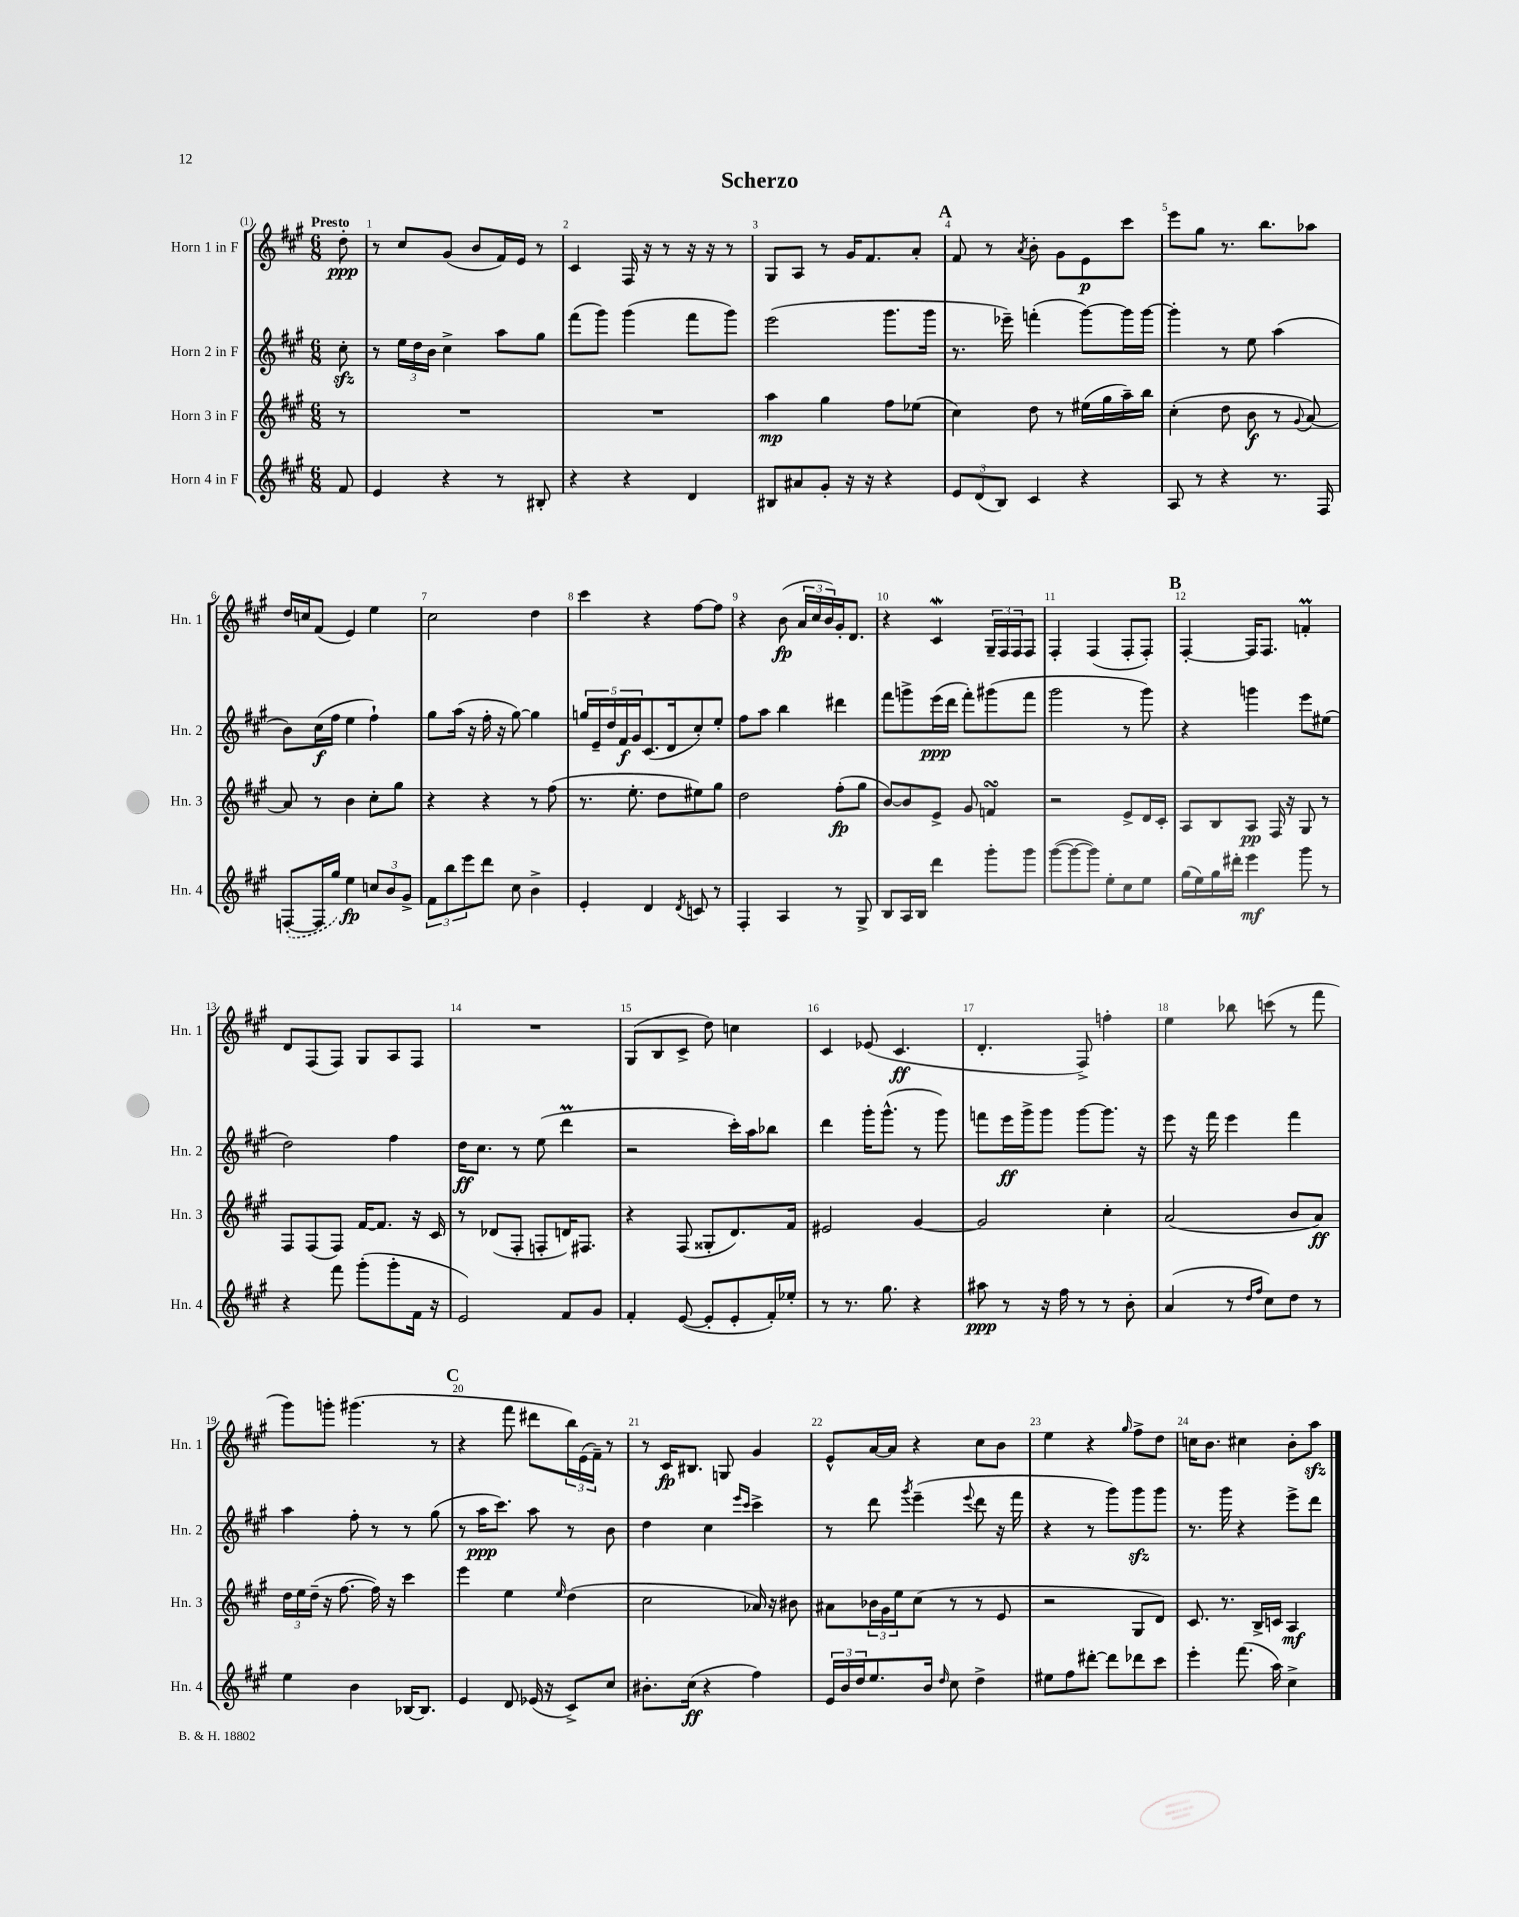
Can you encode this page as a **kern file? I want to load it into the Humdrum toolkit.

**kern	**kern	**kern	**kern
*staff4	*staff3	*staff2	*staff1
*clefG2	*clefG2	*clefG2	*clefG2
*k[f#c#g#]	*k[f#c#g#]	*k[f#c#g#]	*k[f#c#g#]
*M6/8	*M6/8	*M6/8	*M6/8
8f#	8r	8cc#'	8dd'
=	=	=	=
4e	2.r	8r	8r
.	.	24ee	8cc#
.	.	24dd	.
.	.	24b	.
4r	.	4cc#^	(8g#
.	.	.	8b
8r	.	8aa	16f#)
.	.	.	16e
8B#'	.	8gg#	8r
=	=	=	=
4r	2.r	(8fff#	4c#
.	.	8ggg#)	.
4r	.	(4ggg#	16F#
.	.	.	16r
.	.	.	8r
4d	.	8fff#	16r
.	.	.	16r
.	.	8ggg#)	8r
=	=	=	=
8B#	4aa	(2eee	8G#
8a#	.	.	8A
8g#'	4gg#	.	8r
16r	.	.	16g#
16r	.	.	8.f#
4r	8ff#	8.ggg#	.
.	(8ee-	.	8a'
.	.	16ggg#	.
=	=	=	=
12e	4cc#)	8.r	8f#
(12d	.	.	.
.	.	.	8r
12B)	.	.	.
.	.	16eee-~)	.
.	.	.	8qa
4c#	8dd	(4fff'	8b'
.	8r	.	8g#
4r	(16ee#	[8ggg#)	8e
.	16gg#	.	.
.	16aa~)	16ggg#]	8ccc#
.	16bb	[16ggg#	.
=	=	=	=
8A	(4cc#'	4ggg#']	8eee
8r	.	.	8gg#
4r	8dd	8r	8.r
.	8b	8ee	.
.	.	.	8.bb
8.r	8r	(4aa	.
.	8qqg#	.	.
.	[8a)	.	8aa-
16F#	.	.	.
=	=	=	=
([8F'	8a]	8b)	16dd
.	.	.	16cc
16F]	8r	(16cc#	(8f#
16gg#)	.	16ff#	.
4ee	4b	4ee	4e)
12cc	8cc#'	4ff#`)	4ee
12b	.	.	.
.	8gg#	.	.
12g#^	.	.	.
=	=	=	=
12f#	4r	8gg#	2cc#
12bb	.	.	.
.	.	(16aa	.
12eee	.	.	.
.	.	16r	.
8ddd	4r	16ff#'	.
.	.	16r	.
8cc#	.	[8gg#)	.
4b^	8r	4gg#]	4dd
.	(8ff#	.	.
=	=	=	=
4e'	8.r	20gg	4ccc#
.	.	20e~	.
.	.	20dd	.
.	.	20f#	.
.	8.ee'	.	.
.	.	20g#	.
4d	.	(8.c#	4r
.	8dd	.	.
.	.	16d	.
8qd	.	.	.
8c	8ee#)	8cc#')	[8ff#
8r	8gg#	8ee'	8ff#]
=	=	=	=
4F#'	2dd	8ff#	4r
.	.	8aa	.
4A	.	4bb	(8b
.	.	.	24a
.	.	.	24cc#
.	.	.	24b)
8r	(8ff#'	4ddd#	16g#'
.	.	.	8.d
8G#^	8gg#	.	.
=	=	=	=
8B	[8b)	8fff#	4r
16A	8b]	8ggg^	.
16B	.	.	.
4ddd	8e^	(16eee	4c#
.	.	16ddd	.
.	8g#	8fff#')	.
8ggg#'	4f	(8ggg#	24G#~
.	.	.	24F#
.	.	.	24F#
8ggg#	.	8fff#	8F#
=	=	=	=
([8ggg#	2r	2ggg#	4F#'
8ggg#_	.	.	.
8ggg#])	.	.	(4F#
8ee'	.	.	.
8cc#	8e^	8r	8F#'
8ee	16d	8ggg#)	8F#')
.	16c#'	.	.
=	=	=	=
(16gg#	8A	4r	[4F#'
16ee)	.	.	.
16gg#	8B	.	.
16ddd#'	.	.	.
4eee	8A	4ggg	16F#]
.	.	.	8.F#
.	16F#	.	.
.	16r	.	.
8ggg#	8G#	8eee	4f'
8r	8r	(8ee#	.
=	=	=	=
4r	8F#	2dd)	8d
.	(8F#	.	(8F#
8fff#	8F#)	.	8F#)
(8ggg#'	[16f#	.	8G#
.	8.f#]	.	.
8ggg#'	.	4ff#	8A
16f#	16r	.	8F#
16r	16c#	.	.
=	=	=	=
2e)	8r	16dd	2.r
.	.	8.cc#	.
.	(8d-	.	.
.	8F#'	8r	.
.	8F'	(8ee	.
8f#	16d)	4ddd	.
.	8.F#	.	.
8g#	.	.	.
=	=	=	=
4f#'	4r	2r	(8G#
.	.	.	8B
([8e	(8F#	.	8c#^
8e']	8G##'	.	8dd)
8e'	8.d)	16ccc#')	4cc
.	.	16aa	.
16f#')	.	8bb-	.
16ee-'	16f#	.	.
=	=	=	=
8r	2e#	4ddd	4c#
8.r	.	.	.
.	.	16ggg#'	(8e-
8.gg#	.	(8.ggg#^^	.
.	.	.	4.c#
4r	[4g#	8r	.
.	.	8ggg#)	.
=	=	=	=
8aa#	2g#]	8fff	4.d'
8r	.	16eee	.
.	.	16ggg#^	.
16r	.	8ggg#	.
16ff#	.	.	.
8r	.	[8ggg#	8F#^)
8r	4cc#'	8.ggg#]	4ff'
8b'	.	.	.
.	.	16r	.
=	=	=	=
(4a	(2a	8eee	4ee
.	.	16r	.
.	.	16fff#	.
8r	.	4eee	8bb-
16qqdd	.	.	.
16qqff#	.	.	.
8cc#)	.	.	(8ccc
8dd	8b	4fff#	8r
8r	8a)	.	8fff#
=	=	=	=
4ee	24dd	4aa	8ggg#)
.	24ee	.	.
.	(24dd~	.	.
.	16r	.	8ggg'
.	[8.ff#	.	.
4b	.	8ff#'	(4.ggg#
.	16ff#])	8r	.
.	16r	.	.
[16B-	4ccc#	8r	.
8.B-]	.	.	.
.	.	(8gg#	8r
=	=	=	=
4e	4eee	8r	4r
.	.	16aa	.
.	.	8.ccc#)	.
8d	4ee	.	8fff#
(16e-	.	8aa	8ddd#
16r	.	.	.
.	16qqee	.	.
8c#^)	(4dd	8r	24bb)
.	.	.	(24e
.	.	.	24f#~)
8cc#	.	8b	8r
=	=	=	=
8.b#'	2cc#	4dd	8r
.	.	.	16c#
(16cc#	.	.	8.B#
4r	.	4cc#	.
.	.	.	8G
.	.	16qqeee	.
.	.	16qqccc#	.
4ff#)	16a-)	4ccc#^	4g#
.	16r	.	.
.	8b#	.	.
=	=	=	=
24e	8a#	8r	8e^^
24b	.	.	.
24dd	.	.	.
8.ee	24b-	8ddd	[16a
.	24g#	.	.
.	.	.	16a]
.	24ee	.	.
.	.	8qggg#	.
.	(8cc#	(4eee~	4r
16b	.	.	.
16qqdd	.	.	.
8cc#	8r	.	.
.	.	8qqeee	.
4dd^	8r	8ddd	8cc#
.	8e	16r	8b
.	.	16fff#	.
=	=	=	=
8ee#	2r	4r	4ee
8ff#	.	.	.
[8ddd#'	.	8r	4r
8ddd#]	.	8ggg#)	.
.	.	.	16qqgg#
8ddd-	8G#	8ggg#	8ff#^
8ccc#	8d)	8ggg#	8dd
=	=	=	=
4eee'	8.c#	8.r	16cc
.	.	.	8.b
.	8.r	16ggg#	.
(8.fff#	.	4r	4cc#
.	16B^	.	.
16aa)	16c	.	.
4cc#^	4A	8eee^	8b'
.	.	8ddd	8aa
==	==	==	==
*-	*-	*-	*-
